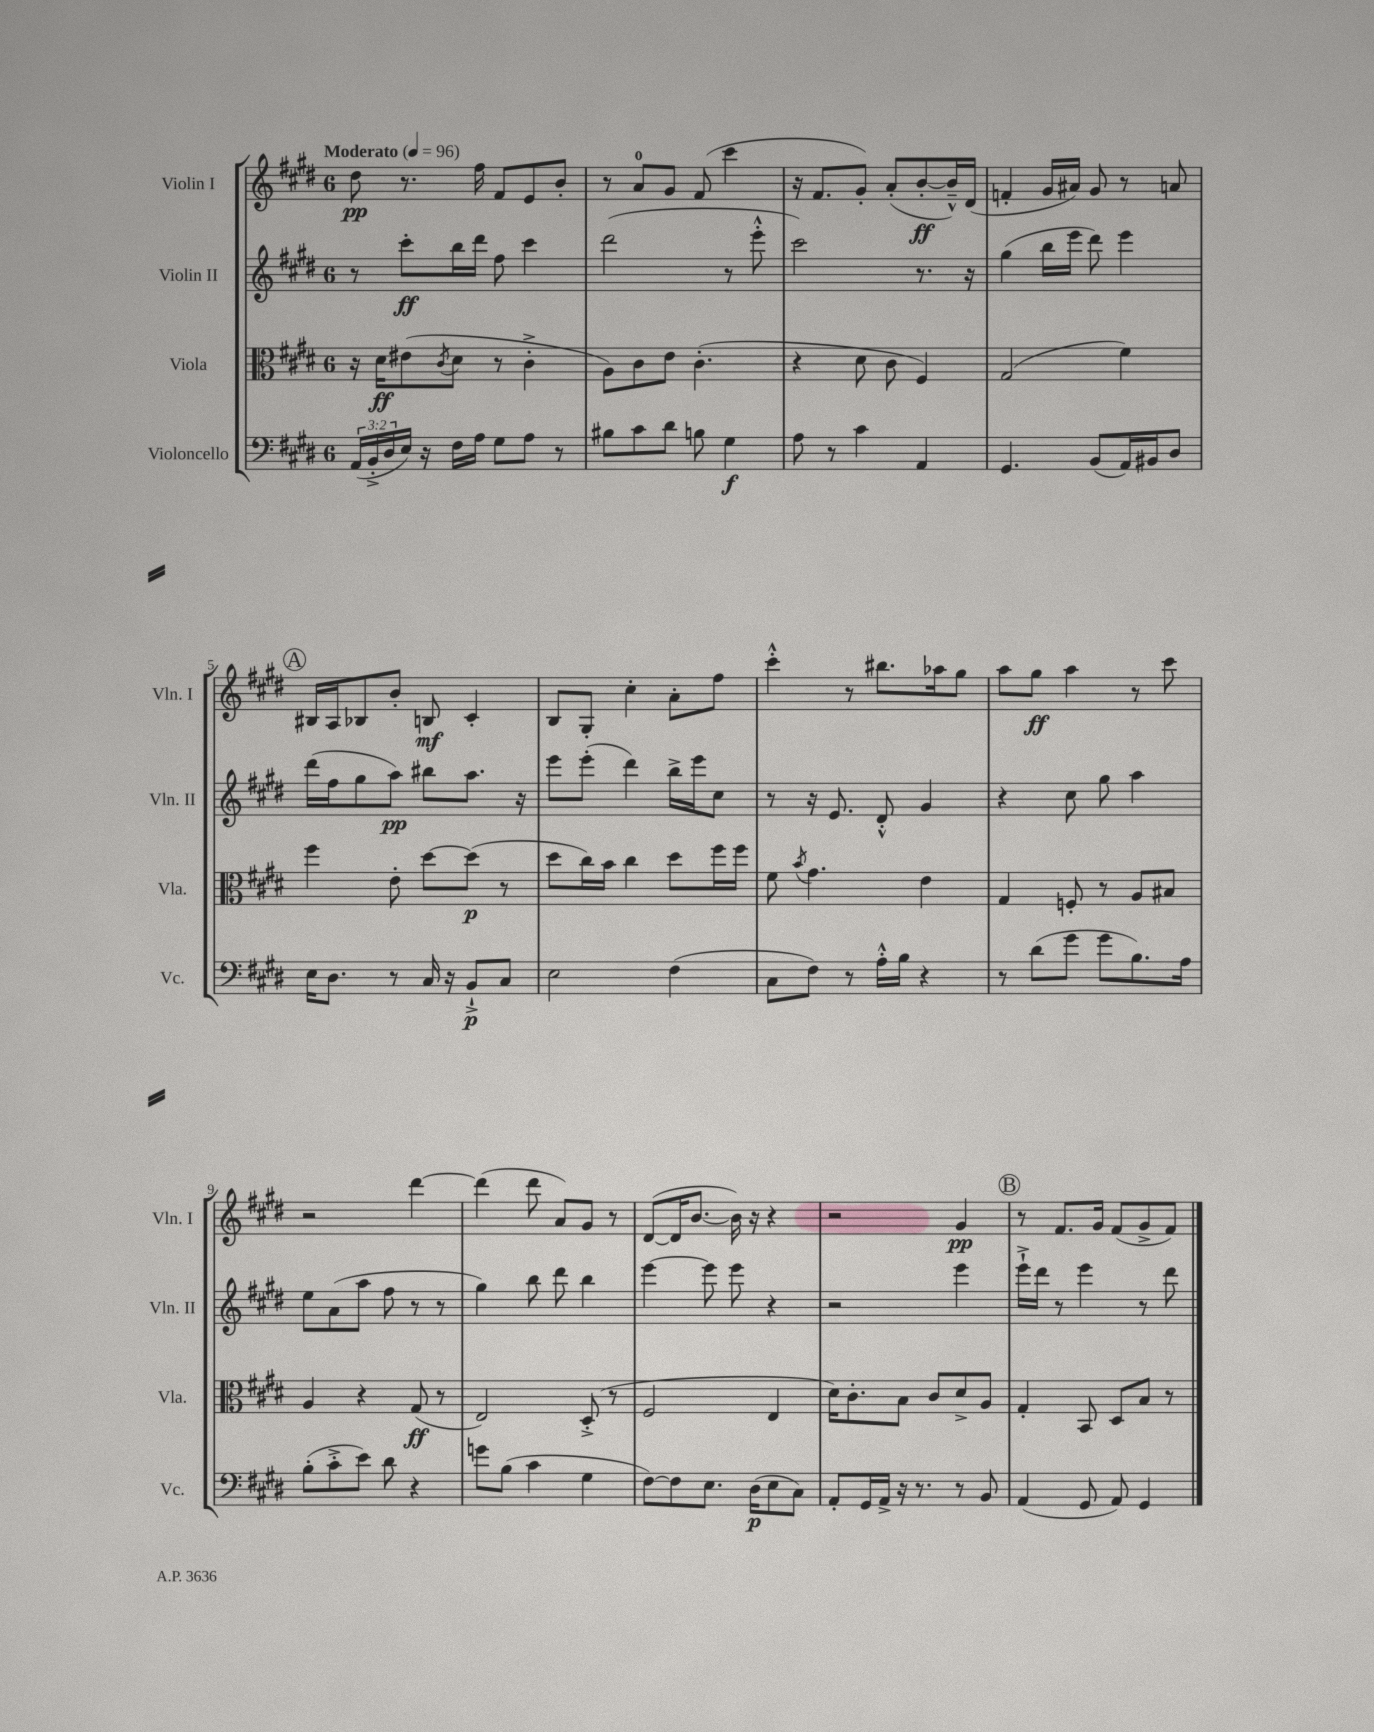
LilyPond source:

<<
\new StaffGroup <<
\new Staff = "s0" \with { instrumentName = "Violin I" shortInstrumentName = "Vln. I" } {
    \clef treble \key e \major \once \override Staff.TimeSignature.style = #'single-digit \time 6/8 \tempo "Moderato" 4 = 96
    dis''8\pp r8. fis''16 fis'8 e'8 b'8-. |
    r8 a'8-0 gis'8 fis'8( cis'''4 |
    r16 fis'8. gis'8-.) a'8-.( b'8~-.\ff b'16---^) dis'16( |
    f'4-. gis'16 ais'16) gis'8 r8 a'8 |
    \mark \markup { \circle "A" } bis16 a16 bes8 b'8-. b8\mf cis'4-. |
    b8 gis8-. cis''4-. a'8-. fis''8 |
    cis'''4-.-^ r8 bis''8. aes''16 gis''8 |
    a''8 gis''8\ff a''4 r8 cis'''8 |
    r2 dis'''4~ |
    dis'''4( dis'''8 a'8) gis'8 r8 |
    dis'8~( dis'16 b'8.~ b'16) r16 r4 |
    r2 gis'4\pp |
    \mark \markup { \circle "B" } r8 fis'8. gis'16 fis'8( gis'8-> fis'8) \bar "|." |
}
\new Staff = "s1" \with { instrumentName = "Violin II" shortInstrumentName = "Vln. II" } {
    \clef treble \key e \major \once \override Staff.TimeSignature.style = #'single-digit \time 6/8
    r8 cis'''8-.\ff b''16 dis'''16 fis''8 cis'''4 |
    dis'''2( r8 e'''8-.-^ |
    cis'''2) r8. r16 |
    gis''4( b''16 e'''16 dis'''8) e'''4 |
    \mark \markup { \circle "A" } dis'''16( fis''16 gis''8 a''8\pp) bis''8 a''8. r16 |
    e'''8 e'''8-.( dis'''4) b''16-> e'''16 cis''8 |
    r8 r16 e'8. dis'8-.-^ gis'4 |
    r4 cis''8 gis''8 a''4 |
    e''8 a'8( a''8 fis''8 r8 r8 |
    gis''4) b''8 dis'''8 b''4 |
    e'''4~ e'''8 e'''8 r4 |
    r2 e'''4 |
    \mark \markup { \circle "B" } e'''16-!-> dis'''16 r8 e'''4 r8 dis'''8 \bar "|." |
}
\new Staff = "s2" \with { instrumentName = "Viola" shortInstrumentName = "Vla." } {
    \clef alto \key e \major \once \override Staff.TimeSignature.style = #'single-digit \time 6/8
    r16 dis'16\ff eis'8( \acciaccatura { cis'8 } dis'8 r8 cis'4-.-> |
    a8) cis'8 e'8 cis'4.-.( |
    r4 dis'8 cis'8 fis4) |
    gis2( fis'4) |
    \mark \markup { \circle "A" } fis''4 e'8-. dis''8~ dis''8\p( r8 |
    dis''8 cis''16) b'16 cis''4 dis''8 fis''16 fis''16 |
    fis'8 \acciaccatura { b'8 } gis'4. e'4 |
    gis4 f8-. r8 a8 bis8 |
    a4 r4 gis8\ff( r8 |
    e2) dis8-.->( r8 |
    fis2 e4 |
    dis'16) cis'8.-. b8 cis'8 dis'8-> a8 |
    \mark \markup { \circle "B" } gis4-. b,8 dis8 b8 r8 \bar "|." |
}
\new Staff = "s3" \with { instrumentName = "Violoncello" shortInstrumentName = "Vc." } {
    \clef bass \key e \major \once \override Staff.TimeSignature.style = #'single-digit \time 6/8 \override Staff.TupletNumber.text = #tuplet-number::calc-fraction-text
    \tuplet 3/2 { a,16( b,16-.-> dis16 } e16) r16 fis16 a16 gis8 a8 r8 |
    bis8 cis'8 dis'8 b8 gis4\f |
    a8 r8 cis'4 a,4 |
    gis,4. b,8( a,16) bis,16 dis8 |
    \mark \markup { \circle "A" } e16 dis8. r8 cis16 r16 b,8-!->\p cis8 |
    e2 fis4( |
    cis8 fis8) r8 a16-.-^ b16 r4 |
    r8 dis'8( gis'8 gis'8 b8.) a16 |
    b8-.( cis'8-.-> e'8) dis'8 r4 |
    g'8 b8( cis'4 gis4 |
    fis8~) fis8 e8. dis16\p( e8 cis8) |
    a,8-. gis,16 a,16-> r16 r8. r8 b,8 |
    \mark \markup { \circle "B" } a,4( gis,8 a,8) gis,4 \bar "|." |
}
>>
>>
